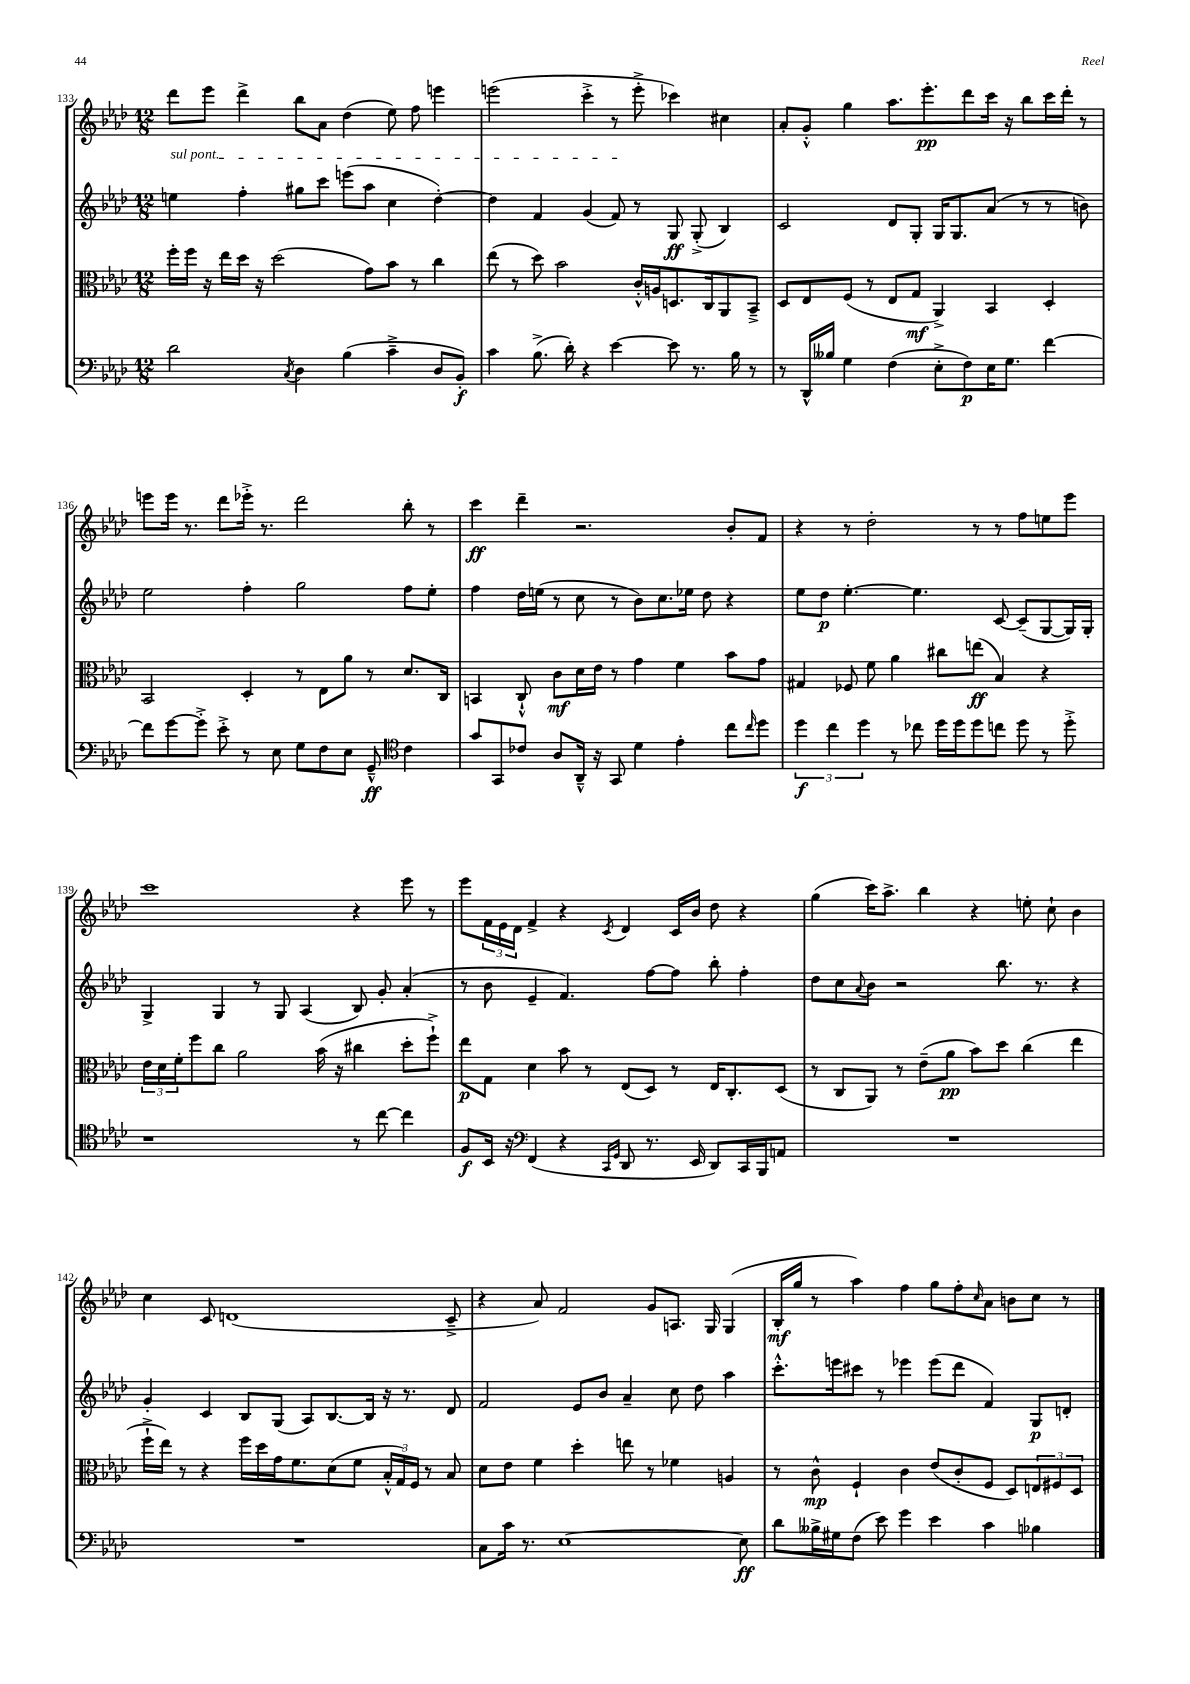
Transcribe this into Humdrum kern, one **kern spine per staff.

**kern	**kern	**kern	**kern
*staff4	*staff3	*staff2	*staff1
*clefF4	*clefC3	*clefG2	*clefG2
*k[b-e-a-d-]	*k[b-e-a-d-]	*k[b-e-a-d-]	*k[b-e-a-d-]
*M12/8	*M12/8	*M12/8	*M12/8
2d-	16ff'	4ee	8ddd-
.	16ff	.	.
.	16r	.	8eee-
.	16ee-	.	.
.	16dd-	4ff'	4ddd-^
.	16r	.	.
.	(2dd-	.	.
8qC	.	.	.
4D-	.	8gg#	8bb-
.	.	8ccc	8a-
(4B-	.	(8eee	(4dd-
.	8g)	8aa-	.
4c~^	8b-	4cc	8ee-)
.	8r	.	8ff
8D-	4cc	[4dd-')	4eee
8BB-')	.	.	.
=	=	=	=
4c	(8ee-	4dd-]	(2eee
.	8r	.	.
(8.B-^	8dd-)	4f	.
.	2b-	.	.
16d-')	.	.	.
4r	.	(4g	4ccc'^
[4e-	.	8f)	8r
.	16c'^^	8r	8eee'^
.	16A	.	.
8e-]	8.D	8G	4ccc-)
8.r	.	(8G'^	.
.	16C	.	.
.	8AA-	4B-)	4cc#
16B-	.	.	.
8r	8BB-~^	.	.
=	=	=	=
8r	8D-	2c	8a-'
16DD-^^	8E-	.	8g'^^
16B--	.	.	.
4G	(8F	.	4gg
.	8r	.	.
(4F	8E-	8d-	8.aa-
.	8G	8G'	.
.	.	.	8.eee-'
8E-'^	4AA-^)	16G	.
.	.	8.G	.
8F)	.	.	8ddd-
16E-	4BB-	(8a-	16ccc
8.G	.	.	16r
.	.	8r	8bb-
[4f	4D-'	8r	16ccc
.	.	.	16ddd-'
.	.	8b)	8r
=	=	=	=
8f]	2BB-	2ee-	8eee
[8g	.	.	16eee
.	.	.	8.r
8g'^]	.	.	.
8e-'^	.	.	8ddd-
8r	4D-'	4ff'	16eee-'^
.	.	.	8.r
8E-	.	.	.
8G	8r	2gg	2ddd-
8F	8E-	.	.
8E-	8a-	.	.
8GG~^^	8r	.	.
*clefC4	*	*	*
4c	8.d-	8ff	8bb-'
.	.	8ee-'	8r
.	16C	.	.
=	=	=	=
8g	4BB	4ff	4ccc
8GG	.	.	.
8c-	8C`^^	16dd-	4ddd-~
.	.	(16ee	.
8A-	8c	8r	.
16AA-~^^	16d-	8cc	2.r
16r	16e-	.	.
8GG	8r	8r	.
4d-	4g	8b-)	.
.	.	8.cc	.
4e-'	4f	.	.
.	.	16ee-	.
.	.	8dd-	.
8cc	8b-	4r	8b-'
16qqcc	.	.	.
8dd-	8g	.	8f
=	=	=	=
6dd-	4G#	8ee-	4r
.	.	8dd-	.
6cc	.	.	.
.	8F-	[4.ee-'	8r
6dd-	.	.	.
.	8f	.	2dd-'
8r	4a-	.	.
8cc-	.	4.ee-]	.
16dd-	8cc#	.	.
16dd-	.	.	.
8dd-	(8ee	.	8r
8cc	4B-)	[8c	8r
8dd-	.	(8c~]	8ff
8r	4r	[8G	8ee
8dd-'^	.	16G])	8eee-
.	.	16G'	.
=	=	=	=
1r	24e-	4G^	1ccc
.	24d-	.	.
.	24f'	.	.
.	8ff	.	.
.	8cc	4G	.
.	2a-	.	.
.	.	8r	.
.	.	8G	.
.	.	(4A-	.
.	(16b-	.	.
.	16r	.	.
8r	4cc#	8B-)	4r
[8cc	.	8g'	.
4cc]	8dd-'	(4a-'	8eee-
.	8ff`^)	.	8r
=	=	=	=
8F	8ee-	8r	8eee-
16BB-	8G	8b-	24f
.	.	.	24e-
16r	.	.	.
.	.	.	24d-
*clefF4	*	*	*
(4FF	4d-	4e-~	4f^
4r	8b-	4.f)	4r
.	8r	.	.
16qqCC	.	.	.
16qqGG	.	.	8qc
8DD-	(8E-	.	4d-
8.r	8D-)	[8ff	.
.	8r	8ff]	16c
16EE-	.	.	16b-
8DD-)	16E-	8bb-'	8dd-
.	8.C'	.	.
16CC	.	4ff'	4r
16BBB-	.	.	.
8AA	(8D-	.	.
=	=	=	=
1.r	8r	8dd-	(4gg
.	8C	8cc	.
.	.	8qqa-	.
.	8AA-)	8b-	16ccc)
.	.	.	8.aa-^
.	8r	2r	.
.	(8e-~	.	4bb-
.	8a-	.	.
.	8b-)	.	4r
.	8dd-	8.bb-	.
.	(4cc	.	8ee'
.	.	8.r	.
.	.	.	8cc`
.	4ee-	4r	4b-
=	=	=	=
1.r	16ff`^	4g'	4cc
.	16ee-)	.	.
.	8r	.	.
.	4r	4c	8c
.	.	.	(1d
.	16ff	8B-	.
.	16dd-	.	.
.	16g	(8G	.
.	8.f	.	.
.	.	8A-)	.
.	(8d-	[8.B-	.
.	8f	.	.
.	.	16B-]	.
.	24B-'^^	16r	.
.	24G)	.	.
.	.	8.r	.
.	24F	.	.
.	8r	.	.
.	8B-	8d-	8c~^
=	=	=	=
8C	8d-	2f	4r
16c	8e-	.	.
8.r	.	.	.
.	4f	.	8a-)
[1E-	.	.	2f
.	4dd-'	8e-	.
.	.	8b-	.
.	8ee	4a-~	.
.	8r	.	8g
.	4f-	8cc	8.A
.	.	8dd-	.
.	.	.	16G
.	4A	4aa-	(4G
8E-]	.	.	.
=	=	=	=
8d-	8r	8.ccc'^^	16B-'
.	.	.	16gg
16B--^	8c^^	.	8r
16G#	.	16eee	.
(8F	4F`	8ccc#	4aa-)
8e-)	.	8r	.
4g	4c	4eee-	4ff
4e-	(8e-	(8eee-	8gg
.	8c'	8ddd-	8ff'
.	.	.	16qqcc
4c	8F	4f)	8a-
.	8D-)	.	8b
4B-	12E	8G	8cc
.	12F#	.	.
.	.	8d'	8r
.	12D-	.	.
==	==	==	==
*-	*-	*-	*-
